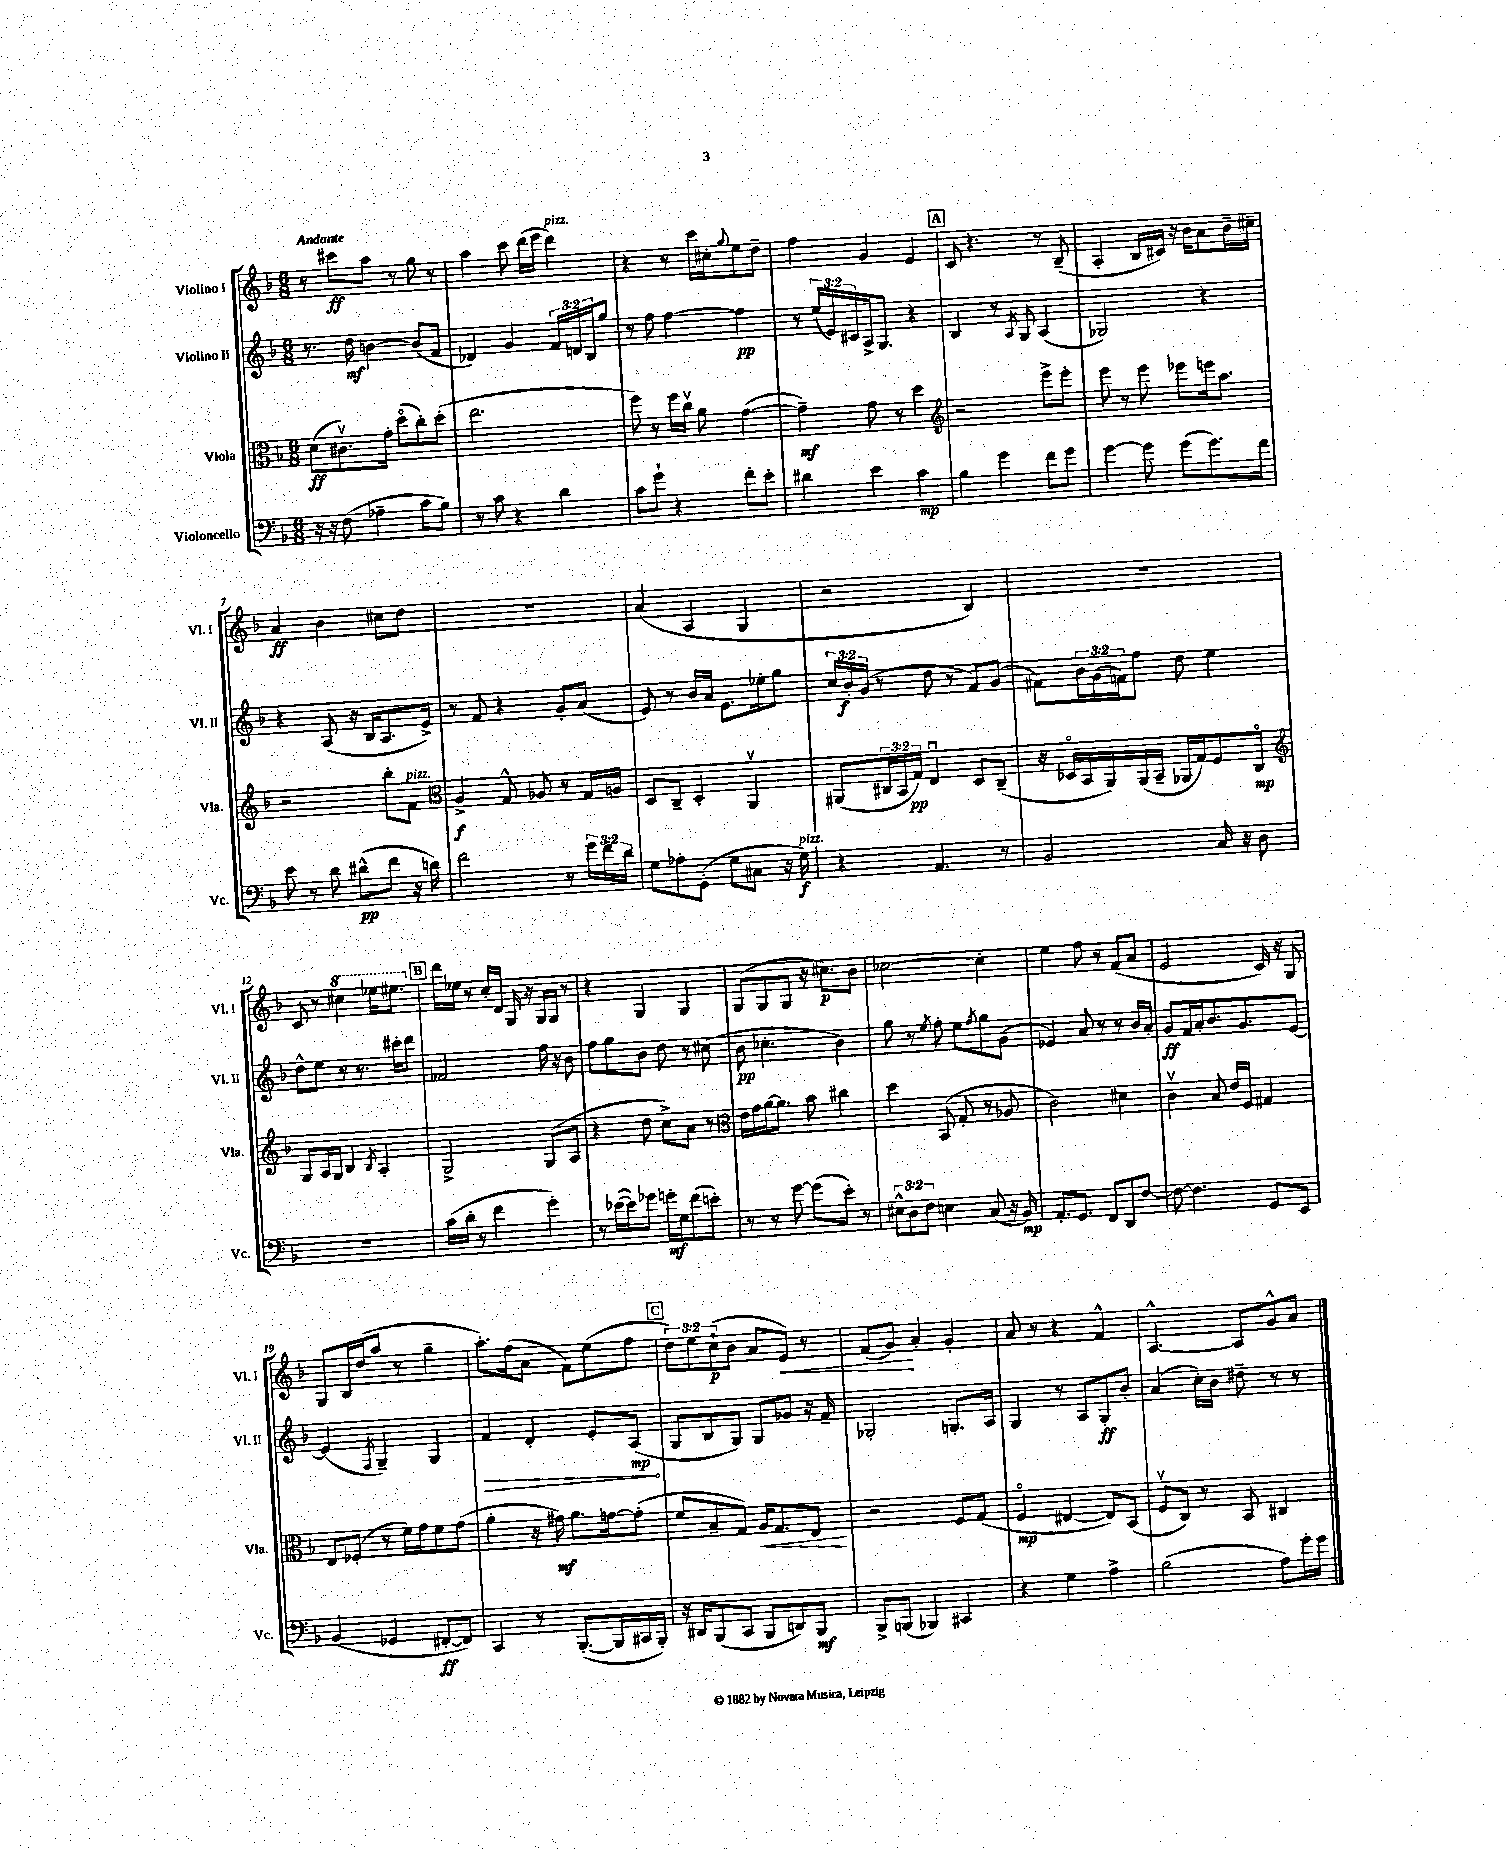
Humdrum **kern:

**kern	**kern	**kern	**kern
*staff4	*staff3	*staff2	*staff1
*clefF4	*clefC3	*clefG2	*clefG2
*k[b-]	*k[b-]	*k[b-]	*k[b-]
*M6/8	*M6/8	*M6/8	*M6/8
16r	(8d\L	8.r	8r
16r	.	.	.
(8F\	8.c#v\)	.	8ccc#\L
.	.	16dd\	.
4A-~\	.	[4b\	8aa\J
.	16g'\Jk	.	.
.	(8ddo\L	.	8r
8c\L	8cc'\)	(8b/]L	8gg\
8B-\J)	(8dd'\J	8f/J	8r
=	=	=	=
8r	2.ee\	4d-/)	4aa\
8c\	.	.	.
4r	.	4g/	8ccc\
.	.	.	(16ddd\LL
.	.	.	16eee\JJ
4d\	.	24f/LL	4ddd\)
.	.	24d/	.
.	.	24B-/J	.
.	.	8gg/J	.
=	=	=	=
8c\L	8ff\)	8r	4r
8g`\J	8r	8ff\	.
4r	16ff\LL	[4ff\	8r
.	16ccv\JJ	.	.
.	8a\	.	16ccc\LL
.	.	.	16cc#'\J
.	.	.	8qqgg/
8f'\L	([4g\	4ff\]	8ee\
8e'\J	.	.	8dd~\J
=	=	=	=
4d#\	4g~\])	8r	4ff\
.	.	(24ee/LL	.
.	.	24e/)	.
.	.	24c#/	.
4e\	8g\	16A^/J	4g/
.	.	8.G/J	.
.	8r	.	.
4c\	4dd\	4r	4e/
=	=	=	=
*	*clefG2	*	*
4B-\	2r	4B-/	8c/
.	.	.	4.r
4g\	.	8r	.
.	.	8qA/	.
.	.	8G/	.
8f\L	8eee^\L	(4A/	8r
8g\J	8eee'\J	.	(8B-~/
=	=	=	=
[4g\	8eee\	2G-/)	4A'/
.	8r	.	.
8g\]	8eee\	.	16B-/LL
.	.	.	16c#/JJ)
(8g\L	8eee-\L	.	16r
.	.	.	16b-\LK
8.g\)	16eee\k	4r	8a\
.	8.aa\J	.	.
.	.	.	16b-~\L
16f\Jk	.	.	16cc#~\JJ
=	=	=	=
8e\	2r	4r	4a/
8r	.	.	.
8d\	.	(8A/	4b-\
(8d#^^\L	.	16r	.
.	.	16B-/LK	.
8f\J	8bb-'\L	8.A/	8cc#\L
16r	8f\J	.	8dd\J
16d\)	.	16e^/Jk)	.
=	=	=	=
*	*clefC3	*	*
2f\	4A^/	8r	2.r
.	.	8f/	.
.	8G^^/	4r	.
.	8A-/	.	.
8r	8r	8g'/L	.
24g\LL	16G/LL	(8a/J	.
24f\	.	.	.
.	16A/JJ	.	.
24d\JJ	.	.	.
=	=	=	=
8G\L	8D/L	8e/)	(4a/
8A-'\	8C~/J	8r	.
(8GG'\J	4D'/	16b-/LL	4A/
.	.	16a/JJ	.
8G\L	.	8.e\L	.
8C#\J	4AAv/	.	4G/
.	.	16ee-'\k	.
16r	.	8gg\J	.
16G\)	.	.	.
=	=	=	=
4r	(8AA#/L	24cc/LL	2r
.	.	24b-'/	.
.	.	(24g/JJ	.
.	24C#/L	8r	.
.	24BB-/	.	.
.	24G/JJ)	.	.
4.AA/	4Eu/	8dd\	.
.	.	8r	.
.	8D/L	8f/L)	4B-/)
8r	(8C#~/J	(8g/J	.
=	=	=	=
2BB-/	16r	8f#\L)	2.r
.	16D-o/LL	.	.
.	16BB-/	24b-\L	.
.	.	(24g\	.
.	16AA/)	.	.
.	.	24f\J)	.
.	(16AA/	8ff\J	.
.	16BB-~/JJ	.	.
.	16AA-/LL	8dd\	.
.	16G/J)	.	.
16C/	8F/	4ee\	.
16r	.	.	.
8D\	8Co/J	.	.
=	=	=	=
*	*clefG2	*	*
2.r	8G/L	8dd^^\L	8c/
.	16A/L	8ee\J	8r
.	16G/JJ	.	.
.	4B-/	8r	4ccc#\
.	.	8.r	.
.	8qB-/	.	.
.	4A'/	.	16eee-\LK
.	.	16ccc#'\LK	8.eee#\J
.	.	8ddd\J	.
=	=	=	=
(16c\LL	2G^/	2f-/	16ddd\LL
16d'\JJ	.	.	16ee-\JJ
8r	.	.	8r
4f\	.	.	16cc'/LL
.	.	.	16d/JJ
.	.	.	16G/
.	.	.	16r
4g'\)	(8G/L	16ff\	16G/LL
.	.	16r	16G/JJ
.	8A/J	8b-\	8r
=	=	=	=
8r	4r	8ff\L	4r
([16e-\LL	.	8gg\	.
16e-\]J)	.	.	.
8g-\J	8dd\	8b-\J	4G/
16g'\LL	8cc^\L)	8dd\	.
16G\J	.	.	.
(8f\	8a\J	8r	4G/
8e'\J)	8r	(8cc#\	.
=	=	=	=
*	*clefC3	*	*
8r	16e\LL	8b-\	(8G/L
.	16g\	.	.
8r	[16a\J	4.cc-'\	8G/
.	8.a\]J	.	.
[8g\	.	.	8G/J
(8g\]L	8b-\	.	16r
.	.	.	8.cc#\L)
8e'\J)	4cc#\	4b-\)	.
8r	.	.	8b-\J
=	=	=	=
12E#^^\L	4dd\	8gg\	[2cc-\
12D\	.	.	.
.	.	8r	.
12F\J	.	.	.
.	.	8qee/	.
4E\	(8BB-/	8ff'\	.
.	8G'/	8ee\L	.
.	.	8qff/	.
(8C/	8r	8gg\	4cc-'\]
16r	8A-/	(8g\J	.
16BB-/)	.	.	.
=	=	=	=
8.AA'/L	2c\)	4e-/)	4ee\
8.GG/J	.	.	.
.	.	8a/	8ff\
8FF/L	.	8r	8r
8DD/	4d#\	8r	(8f/L
[8F/J	.	16b-/LL	8a/J
.	.	16a'/JJ	.
=	=	=	=
8F\_	4cv\	8g/L	2e/
4.F\]	.	16f/L	.
.	.	16a'/J	.
.	8B-/	8.b-/	.
.	16e/LL	.	.
.	16F/JJ	8.g/	.
8GG/L	4G#/	.	16c/)
.	.	.	16r
8EE/J	.	[8e/J	8G/
=	=	=	=
(4BB-/	8E/L	(4e/]	8G/L
.	(8F-'/J	.	16B-/L
.	.	.	(16dd/J
.	.	8qF/	.
4GG-/	8r	4G~/)	8aa/J
.	16f\LL)	.	8r
.	16g\J	.	.
[8FF#'/L	8f\	4G/	4gg~\
8FF#/]J)	(8g\J	.	.
=	=	=	=
4CC/	4a'\	4f/	8.aa'\L)
.	.	.	(16ff\k
8r	16r	4d'/	8a\J
.	16g#\)	.	.
([8.BBB-'/L	8.a\L	.	8f\L)
.	.	8e'/L	(8ee\
16BBB-/]L	[16g\k	.	.
16CC#/	(8g'\]J	(8A/J	8ff\J
16BBB-'/JJ)	.	.	.
=	=	=	=
16r	8f/L	8G/L	12dd\L)
16DD#/LK	.	.	.
.	.	.	12ee\
(8BBB-/	8B-~/	8B-/	.
.	.	.	(12cc`\
8CC/J	8G/J)	8G/J)	8b-\J
8BBB-/L	16A/LK	8G/L	8a/L
.	8.G/	.	.
8DD/)	.	8g-/J	8e/J)
8BBB-/J	8E/J	16r	8r
.	.	16f~/	.
=	=	=	=
8BBB-^/L	2r	2G-'/	(8f/L
(8BBB/J	.	.	8g/J)
4BBB-/)	.	.	4a'/
4CC#/	8F/L	8.G'/L	4g'/
.	(8G/J	.	.
.	.	16A/Jk	.
=	=	=	=
4r	4Fo/	4G/	8a/
.	.	.	8r
4G\	[4E#/	8r	4r
.	.	8A/L	.
4A^\	8E#/]L)	8G'/	4f^^/
.	(8BB-/J	8b-'/J	.
=	=	=	=
(2B-\	8Fv/L	(4a/	[4.A^^/
.	8C/J)	.	.
.	8r	16cc'\LL)	.
.	.	16b-\JJ	.
.	8BB-/	8dd#~\	8A/]L
8A\L)	4C#/	8r	8g^^/
16g'\L	.	8r	8a/J
16g\JJ	.	.	.
==	==	==	==
*-	*-	*-	*-
